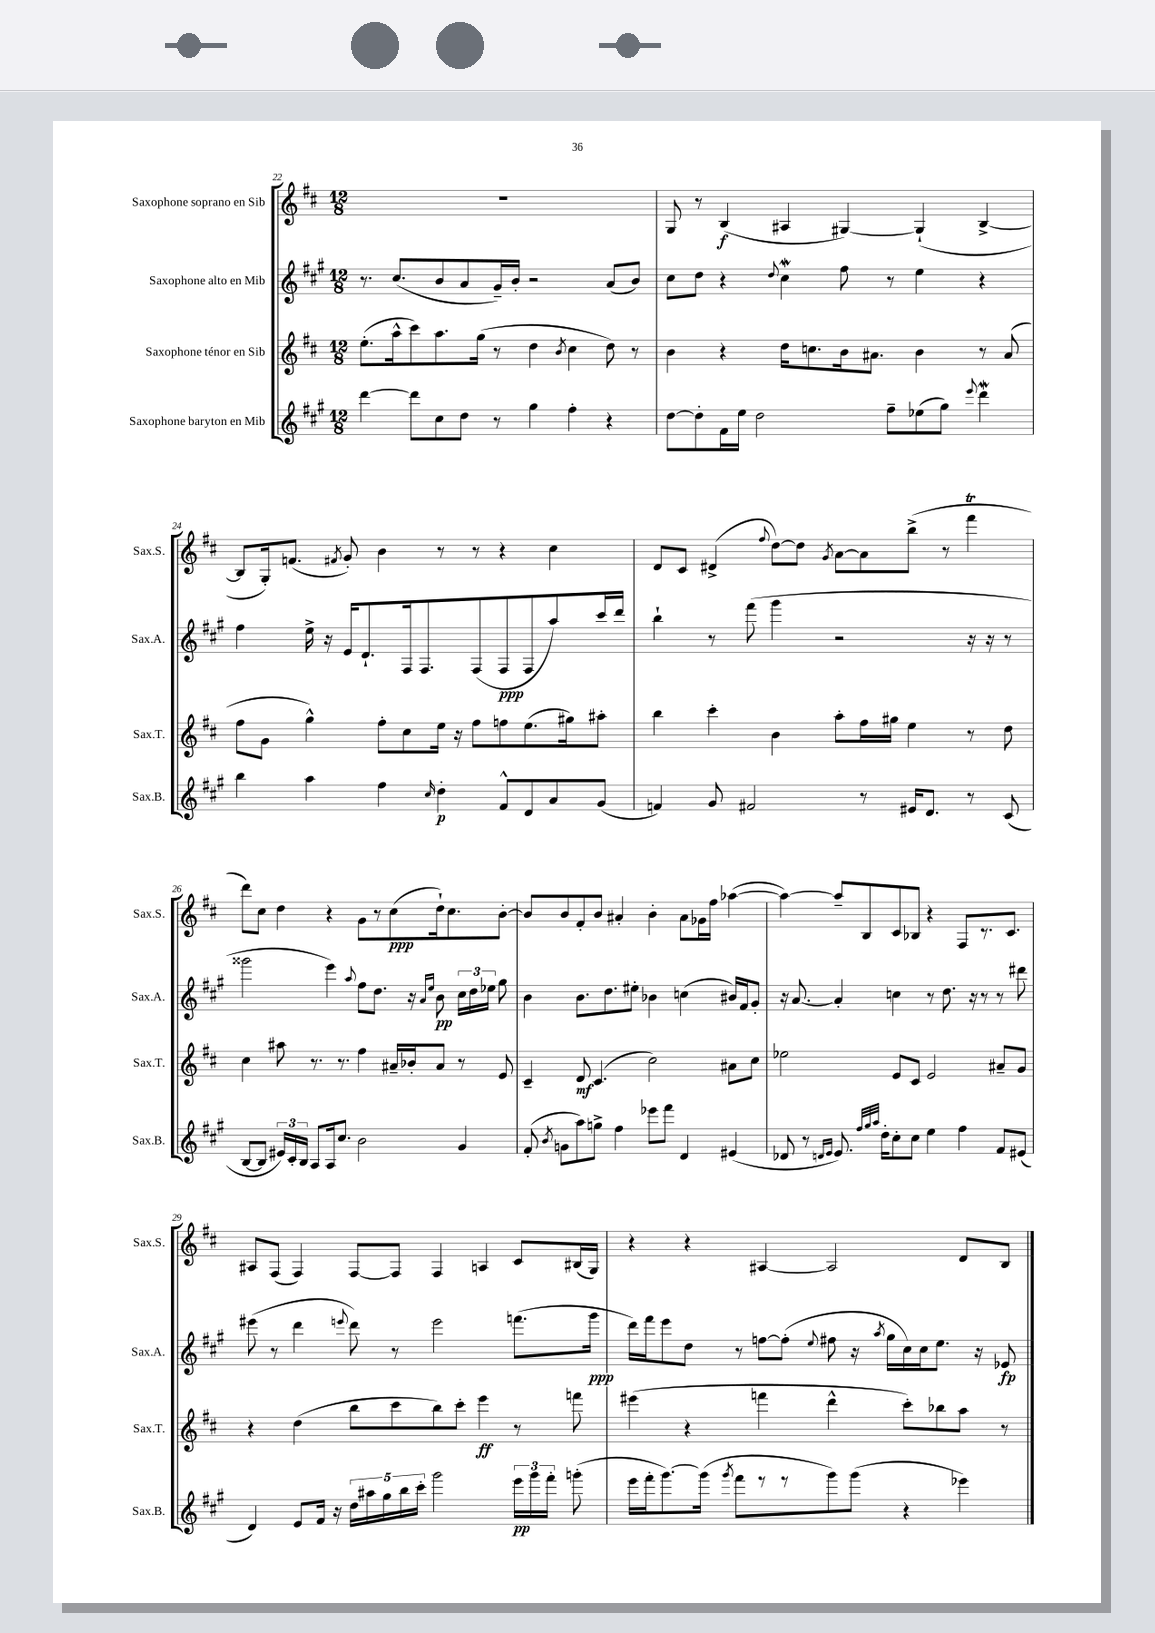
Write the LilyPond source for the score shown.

<<
\new StaffGroup <<
\new Staff = "s0" \with { instrumentName = "Saxophone soprano en Sib" shortInstrumentName = "Sax.S." } {
    \clef treble \key d \major \numericTimeSignature \time 12/8
    \autoBeamOff R1. |
    g8 r8 b4\f( ais4 gis4~) gis4-!( b4~-> |
    b8[ g16-.) f'8.]( \acciaccatura { fis'8 } g'8-.) b'4 r8 r8 r4 cis''4 |
    d'8[ cis'8] dis'4->( \appoggiatura { fis''8 } d''8[~) d''8] \acciaccatura { g'8 } a'8[~ a'8 b''8]->( r8 fis'''4\trill |
    d'''8[) cis''8] d''4 r4 g'8[ r8 cis''8\ppp( d''16-!) cis''8. b'8]~-. |
    b'8[ b'8 fis'8-. b'8] ais'4-. b'4-. ais'8[ ges'16 fis''16] aes''4~( |
    aes''4~) aes''8[-- b8 cis'8 bes8] r4 fis8[ r8. cis'8.] |
    ais8[ fis8]( fis4) fis8[~ fis8] fis4 a4 cis'8[ bis16( g16]) |
    r4 r4 ais4~ ais2 d'8[ b8] \bar "|." |
}
\new Staff = "s1" \with { instrumentName = "Saxophone alto en Mib" shortInstrumentName = "Sax.A." } {
    \clef treble \key a \major \numericTimeSignature \time 12/8
    \autoBeamOff r8. cis''8.[( b'8 a'8 gis'16--) b'16]-. r2 a'8[( b'8]) |
    cis''8[ d''8] r4 \appoggiatura { d''8 } cis''4\mordent fis''8 r8 e''4 r4 |
    fis''4 e''16-> r16 e'16[ d'8.-! fis16 fis8. fis8( fis8\ppp fis8 a''8) cis'''16 d'''16] |
    b''4-! r8 fis'''8( gis'''4 r2 r16 r16 r8 |
    gisis'''2 e'''4) \appoggiatura { a''8 } fis''8[ d''8.] r16 \grace { a'16[ e''16] } b'8\pp \tuplet 3/2 { cis''16[ d''16 ees''16] } gis''8 |
    b'4 b'8.[ d''8. eis''8]-. bes'4 c''4( bis'16[) fis'16 gis'8]-. |
    r16 a'8.~ a'4-. c''4 r8 d''8. r16 r8 r8 dis'''8 |
    eis'''8( r8 d'''4 \appoggiatura { e'''8 } d'''8) r8 e'''2 f'''8.[( gis'''16]\ppp |
    d'''16[) fis'''16 e'''8 d''8] r8 f''8[~ f''8]-.( \appoggiatura { e''8 } fis''8 r16 \acciaccatura { a''8 } gis''16[ cis''16) cis''16 e''8.] r16 ees'8\fp \bar "|." |
}
\new Staff = "s2" \with { instrumentName = "Saxophone ténor en Sib" shortInstrumentName = "Sax.T." } {
    \clef treble \key d \major \numericTimeSignature \time 12/8
    \autoBeamOff e''8.[-.( a''16-^ cis'''8) a''8. g''16]( r8 d''4 \acciaccatura { b'8 } cis''4 d''8) r8 |
    b'4 r4 d''16[ c''8. b'16 ais'8.] b'4 r8 ais'8( |
    fis''8[ g'8] g''4-^) fis''8[-. cis''8 e''16] r16 fis''8[ f''8 e''8.( gis''16) ais''8]-. |
    b''4 cis'''4-. b'4 a''8[-. fis''16 gis''16] e''4 r8 d''8 |
    cis''4 ais''8 r8. r8. fis''4 ais'16[-- bes'16-. ais'8] r8 e'8 |
    cis'4-- d'8\mf cis'4.( cis''2) ais'8[ cis''8] |
    ees''2 e'8[ cis'8] e'2 ais'8[-- g'8] |
    r4 d''4( b''8[ cis'''8 b''8) cis'''8]-. e'''4\ff r8 f'''8 |
    eis'''4( r4 f'''4 d'''4-^ cis'''8[-.) bes''8 a''8] r8 \bar "|." |
}
\new Staff = "s3" \with { instrumentName = "Saxophone baryton en Mib" shortInstrumentName = "Sax.B." } {
    \clef treble \key a \major \numericTimeSignature \time 12/8
    \autoBeamOff d'''4~ d'''8[ cis''8 d''8] r8 gis''4 fis''4-. r4 |
    d''8[~ d''8-. fis'16 e''16] d''2 fis''8[-- ees''8( gis''8]) \appoggiatura { e'''8 } d'''4\mordent |
    b''4 a''4 fis''4 \grace { cis''16 } d''4-.\p fis'8[-^ d'8 a'8 gis'8]( |
    f'4) gis'8 fis'2 r8 eis'16[ d'8.] r8 cis'8( |
    b8[~ b8] \tuplet 3/2 { eis'16[) cis'16-. b16] } a8[ a16 cis''8.] b'2 gis'4 |
    fis'8-.( \acciaccatura { b'8 } g'8[ a''8) g''8]-> fis''4 ees'''8[ fis'''8] d'4 eis'4( |
    des'8 r8 \grace { d'16[ e'16] } e'8.) \grace { fis''32[ gis''32 a''32] } d''16[-. cis''8-. cis''8] e''4 fis''4 fis'8[ eis'8]( |
    d'4) e'8[ fis'16] r16 \tuplet 5/4 { d''16[ ais''16 gis''16 b''16 cis'''16]-. } gis'''2 \tuplet 3/2 { e'''16[\pp gis'''16 fis'''16]-. } g'''8-.( |
    e'''16[ fis'''16-. gis'''8.~) gis'''16]( \acciaccatura { gis'''8 } fis'''8[ r8 r8 gis'''8) gis'''8]( r4 ees'''4) \bar "|." |
}
>>
>>
\layout { \context { \Score currentBarNumber = #22 } }
